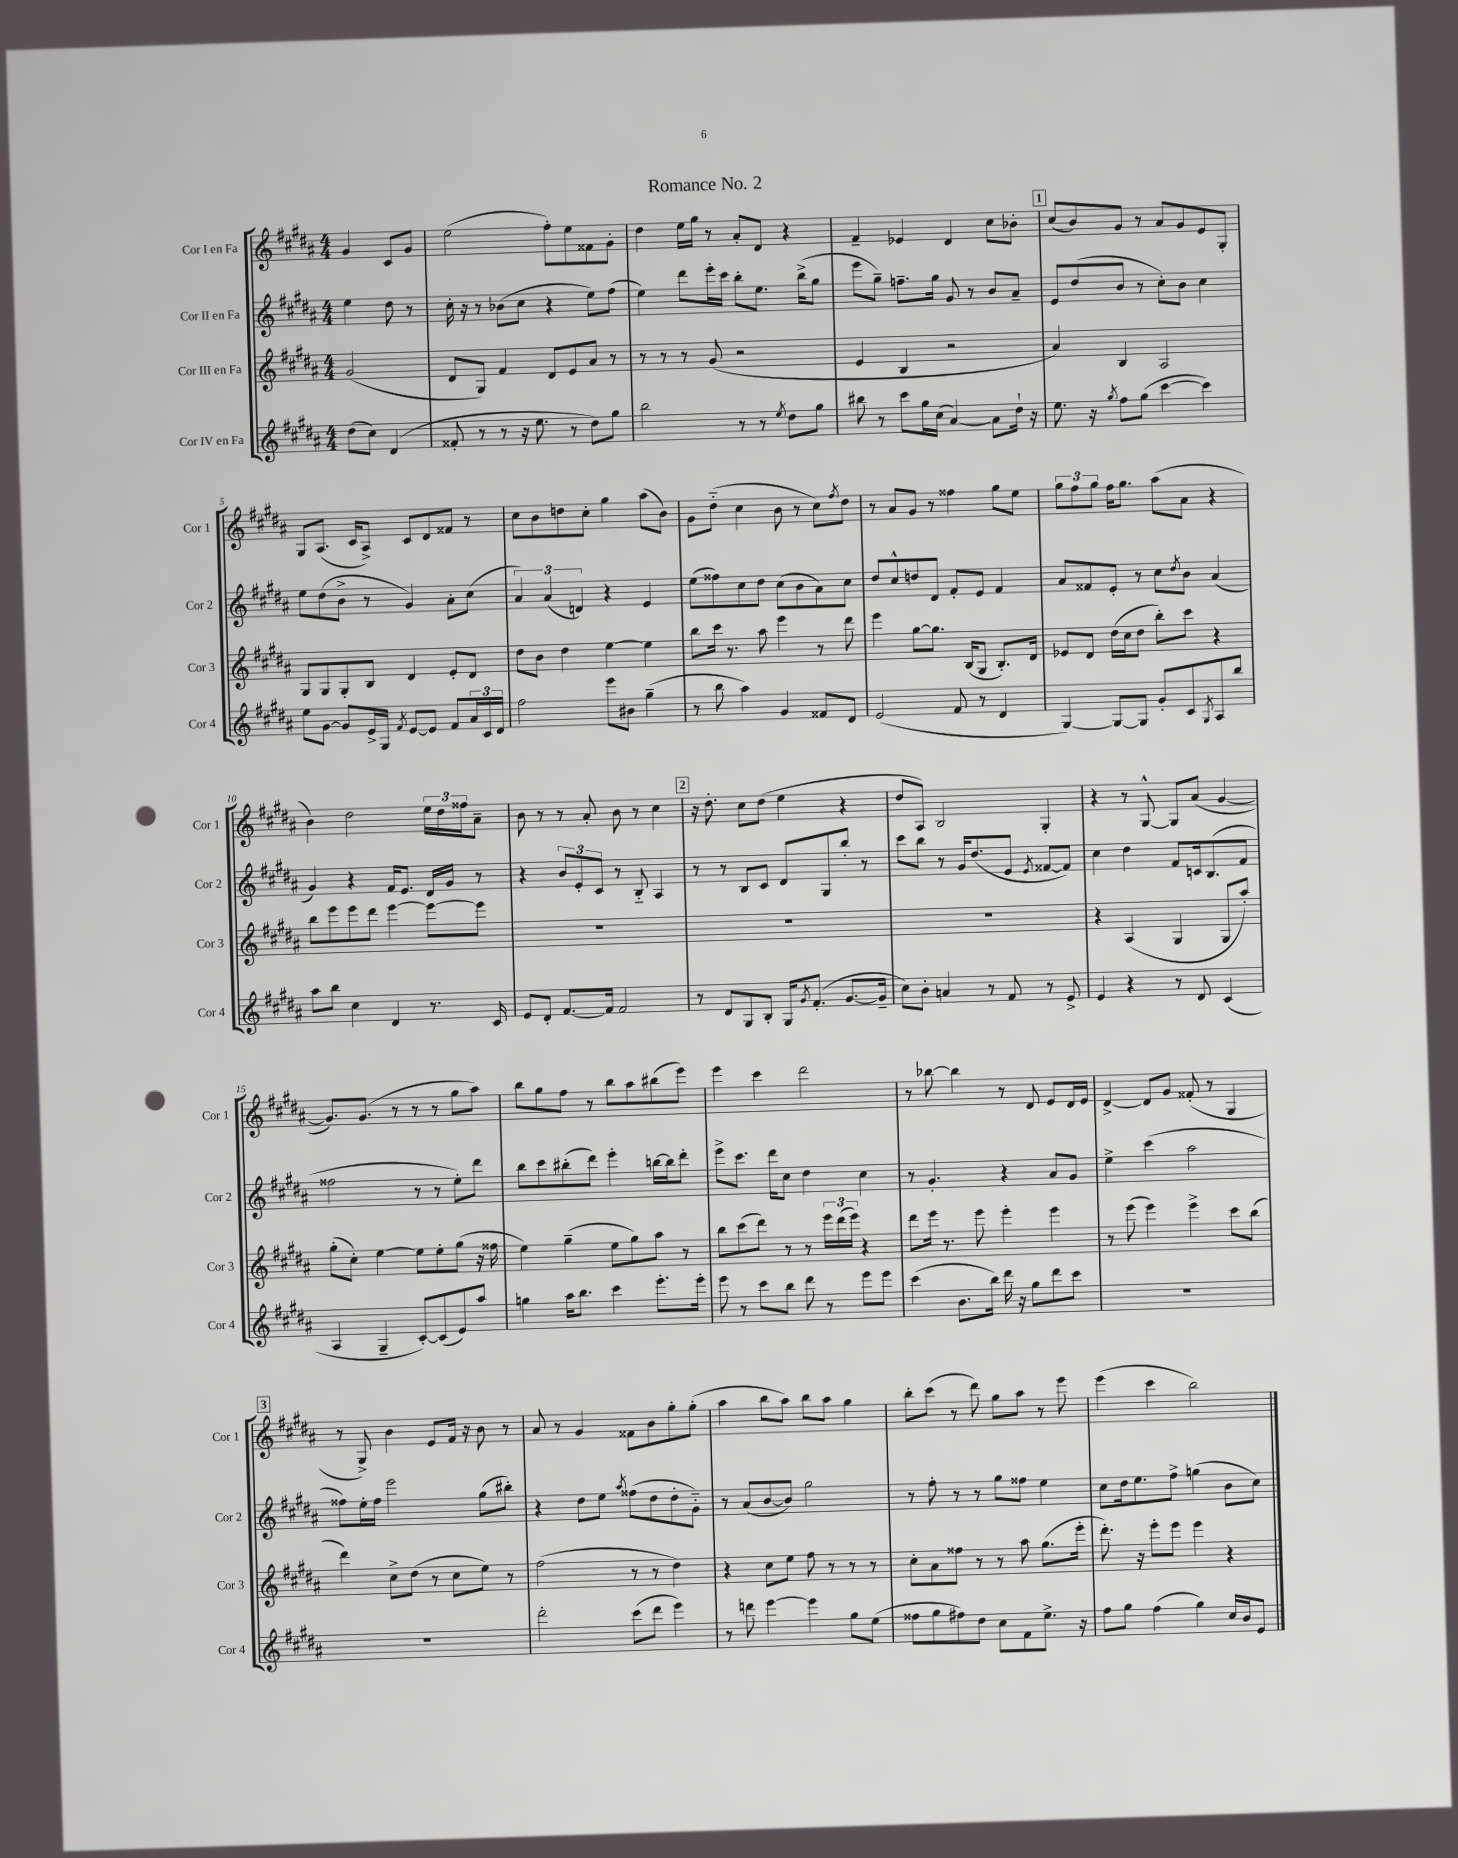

**kern	**kern	**kern	**kern
*staff4	*staff3	*staff2	*staff1
*clefG2	*clefG2	*clefG2	*clefG2
*k[f#c#g#d#a#]	*k[f#c#g#d#a#]	*k[f#c#g#d#a#]	*k[f#c#g#d#a#]
*M4/4	*M4/4	*M4/4	*M4/4
(8dd#	(2g#	4ee	4g#
8cc#)	.	.	.
(4d#	.	8dd#	8c#
.	.	8r	8g#
=	=	=	=
8f##'	8d#	16cc#'	(2ee
.	.	16r	.
8r	8G#)	8r	.
8r	4f#	(8b-	.
16r	.	8cc#	.
8.ee	.	.	.
.	8d#	4r	8ff#')
8r	8e	.	8ee
8dd#)	8a#	8ee)	8f##
8gg#	8r	(8ff#	8g#'
=	=	=	=
2bb	8r	4ee)	4dd#
.	8r	.	.
.	8r	8ddd#	16ee
.	.	.	16gg#
.	(8g#	16eee'	8r
.	.	16ccc#	.
8r	2r	8bb'	8a#'
8r	.	8.ee	8d#
8qee	.	.	.
8dd#	.	.	4r
.	.	(16bb^	.
8gg#	.	8gg#	.
=	=	=	=
8bb#	4e	8eee	4f#~
8r	.	8gg#~)	.
8ccc#	4B	8.ff~	4e-
16gg#	.	.	.
(16cc#	.	16gg#	.
[4a#)	2r	8g#	4d#
.	.	8r	.
8a#]	.	8b	8cc#
16dd#`	.	8a#~	8b-'
16r	.	.	.
=	=	=	=
8.ee	4a#)	8e	(8cc#
.	.	(8dd#	8b)
16r	.	.	.
8qgg#	.	.	.
8ff#	4B	8b	8g#
(8gg#	.	8r	8r
[4ccc#	2A#	8cc#')	8a#
.	.	8b	8g#
4ccc#])	.	4cc#	8e
.	.	.	8G#'
=	=	=	=
8ee	8G#	8ee	8G#
[8g#	8G#	(8dd#	(8.A#
8g#]	8G#'	8b^	.
.	.	.	16c#
16e^	8B	8r	8A#^)
16G#	.	.	.
8qf#	.	.	.
[8e	4d#	4g#)	8c#
8e]	.	.	8d#
8f#	8e'	8a#'	8f##
24a#	8d#	(8cc#	8r
24c#	.	.	.
24d#	.	.	.
=	=	=	=
2ff#	8dd#	6a#)	8cc#
.	8b	.	8b
.	.	(6a#	.
.	4dd#	.	8dd
.	.	6d)	.
.	.	.	8cc#'
8eee	[4ee	4r	4gg#
8b#	.	.	.
(4gg#~	4ee]	4e	(8aa#
.	.	.	8b)
=	=	=	=
8r	8bb	(8ee	8g#
8bb	16ccc#	8ff##)	(8dd#'~
.	8.r	.	.
4aa#)	.	8cc#	4cc#
.	8aa#	8dd#	.
4g#	4eee	(8cc#	8b
.	.	8b	8r
8f##	8r	8a#)	8cc#)
.	.	.	8qff#
8d#	8ddd#	8cc#	8dd#
=	=	=	=
(2e	4eee	8dd#	8r
.	.	8cc#^^	8a#
.	[8gg#	8dd	8g#
.	8.gg#]	8d#	8r
8f#	.	8f#'	4ff##
.	(16B	.	.
8r	8G#	8e	.
4d#	8.B')	4f#	8gg#
.	.	.	8ee
.	16d#	.	.
=	=	=	=
[4G#)	8e-	8a#	12gg#
.	.	.	12ff#
.	8d#	8f##	.
.	.	.	12gg#
8G#_	(16dd#	8e'	16ff#
.	16cc#	.	8.gg#
8G#]	8dd#	8r	.
8g#'	8bb')	8cc#	(8aa#
.	.	8qdd#	.
8c#	8ccc#	8b	8a#
8qG#	.	.	.
8A#	4r	(4a#	4r
8bb	.	.	.
=	=	=	=
8aa#	8bb	4g#)	4b)
8bb	8eee	.	.
4cc#	8eee	4r	2dd#
.	8ddd#	.	.
4d#	[4eee	16f#	.
.	.	8.e	.
8.r	8eee_	16d#	24ee
.	.	.	24dd#
.	.	16g#	.
.	.	.	24ff##
.	8eee]	8r	8a#~
16c#	.	.	.
=	=	=	=
8e	1r	4r	8b
8d#'	.	.	8r
[8.f#	.	12b	8r
.	.	12e'	.
.	.	.	8a#'
.	.	12c#	.
16f#]	.	.	.
2f#	.	8r	8b
.	.	8B'~	8r
.	.	4A#	4cc#
=	=	=	=
8r	1r	8r	16r
.	.	.	8.dd#'
8d#	.	8r	.
8G#	.	8B	8cc#
8B'	.	8c#	(8dd#
16G#	.	8d#	4ee
8qg#	.	.	.
(8.f#'	.	.	.
.	.	8G#	.
[8.g#	.	8bb'	4r
.	.	8r	.
16g#~]	.	.	.
=	=	=	=
8cc#)	1r	8ccc#	8dd#
8b'	.	8bb	8A#)
4a	.	8r	2B
.	.	16g#	.
.	.	(8.dd#	.
8r	.	.	.
8f#	.	8e	.
.	.	8qe	.
8r	.	[8f##	4G#'
8e^	.	8f##])	.
=	=	=	=
4e	4r	4cc#	4r
4r	(4A#	4dd#	8r
.	.	.	[8G#^^
8r	4G#	8f#	8G#]
8d#	.	16c	(8a#
.	.	(8.B	.
(4c#	8G#	.	[4g#
.	8aa#')	8f#	.
=	=	=	=
4A#	(8gg#'	2ff##	8.g#])
.	8cc#')	.	.
.	.	.	(8.g#
4G#~	[4ee	.	.
.	.	.	8r
[8c#')	8ee]	8r	8r
(8c#]	8ee'	8r	8r
8e)	(8gg#	8ee')	8gg#
8aa#	16r	8ddd#	8aa#)
.	16ff##	.	.
=	=	=	=
4gg	4ee)	8bb	8bb
.	.	8ccc#	8gg#
16aa#	(4gg#~	(8bb#'	8ff#
8.bb	.	.	.
.	.	8ddd#)	8r
4ccc#	8ee	4eee'	8bb
.	8gg#)	.	8aa#
8.eee'	8aa#	[16bb	(8bb#
.	.	16bb]	.
.	8r	8ddd#'	8eee)
16eee'	.	.	.
=	=	=	=
8eee	8bb	8eee^	4eee
8r	(8ccc#	8.ccc#	.
8ccc#	8ddd#)	.	4ccc#
.	.	16ddd#	.
8bb	8r	8cc#	.
8ddd#	8r	4dd#	2ddd#
8r	24eee	.	.
.	(24ddd#	.	.
.	24eee)	.	.
8eee	4r	4cc#	.
8eee	.	.	.
=	=	=	=
(4ccc#	8ddd#	8r	8r
.	16eee	4.g#'	[8bb-
.	8.r	.	.
8.b	.	.	4bb-]
.	8eee	.	.
16bb)	.	.	.
16ddd#	4eee'	4r	8r
16r	.	.	.
8gg#	.	.	8d#
8ddd#	4eee	8a#	8e
8ccc#	.	8g#	16d#
.	.	.	16e
=	=	=	=
1r	8r	4ee^	[4d#^
.	(8eee	.	.
.	4eee)	(4ccc#	8d#]
.	.	.	8g#
.	4eee^	2aa#	(8f##'
.	.	.	8r
.	8ccc#	.	4G#
.	(8bb	.	.
=	=	=	=
1r	4ddd#)	8ff##)	8r
.	.	16ee'	8G#^)
.	.	16ff##	.
.	8cc#^	2eee	4b
.	(8dd#	.	.
.	8r	.	8e
.	8cc#	.	16f#
.	.	.	16r
.	8ee)	(8gg#	8b
.	8r	8bb#')	8r
=	=	=	=
2ddd#'	(2ff#	4r	8a#
.	.	.	8r
.	.	8dd#	4g#
.	.	8ee	.
.	.	8qaa#	.
(8ccc#	8r	(8ff##	8f##
8ddd#	8r	8dd#	8b
4eee)	4dd#)	8dd#'	8gg#'
.	.	8g#'~)	(8gg#'
=	=	=	=
8r	4r	8r	4aa#
8ddd	.	(8a#	.
[4eee	8cc#	[8b	8bb
.	8ee	8b])	8aa#)
4eee]	8ff#	2gg#	8bb
.	8r	.	8aa#
8gg#	8r	.	4gg#
(8ee	8r	.	.
=	=	=	=
8ff##	8cc#'	8r	8bb'
8gg#	8a#	8ff#'	(8ccc#
8ff#)	8ff##	8r	8r
8dd#	8r	8r	8ddd#)
8cc#	8r	8gg#	8gg#
8f#	8aa#	8ff##	8aa#
8.ee^	(8.gg#	4ee	8r
.	.	.	8eee
16r	16eee'	.	.
=	=	=	=
8ff#	8.ddd#')	8cc#	(4eee
8gg#	.	16dd#	.
.	16r	8.ee	.
(4ff#	8eee'	.	4ccc#
.	8eee	8ff#^	.
4gg#)	4eee	(4gg	2bb)
16cc#	4r	8b	.
16b	.	.	.
8e	.	8cc#)	.
==	==	==	==
*-	*-	*-	*-
